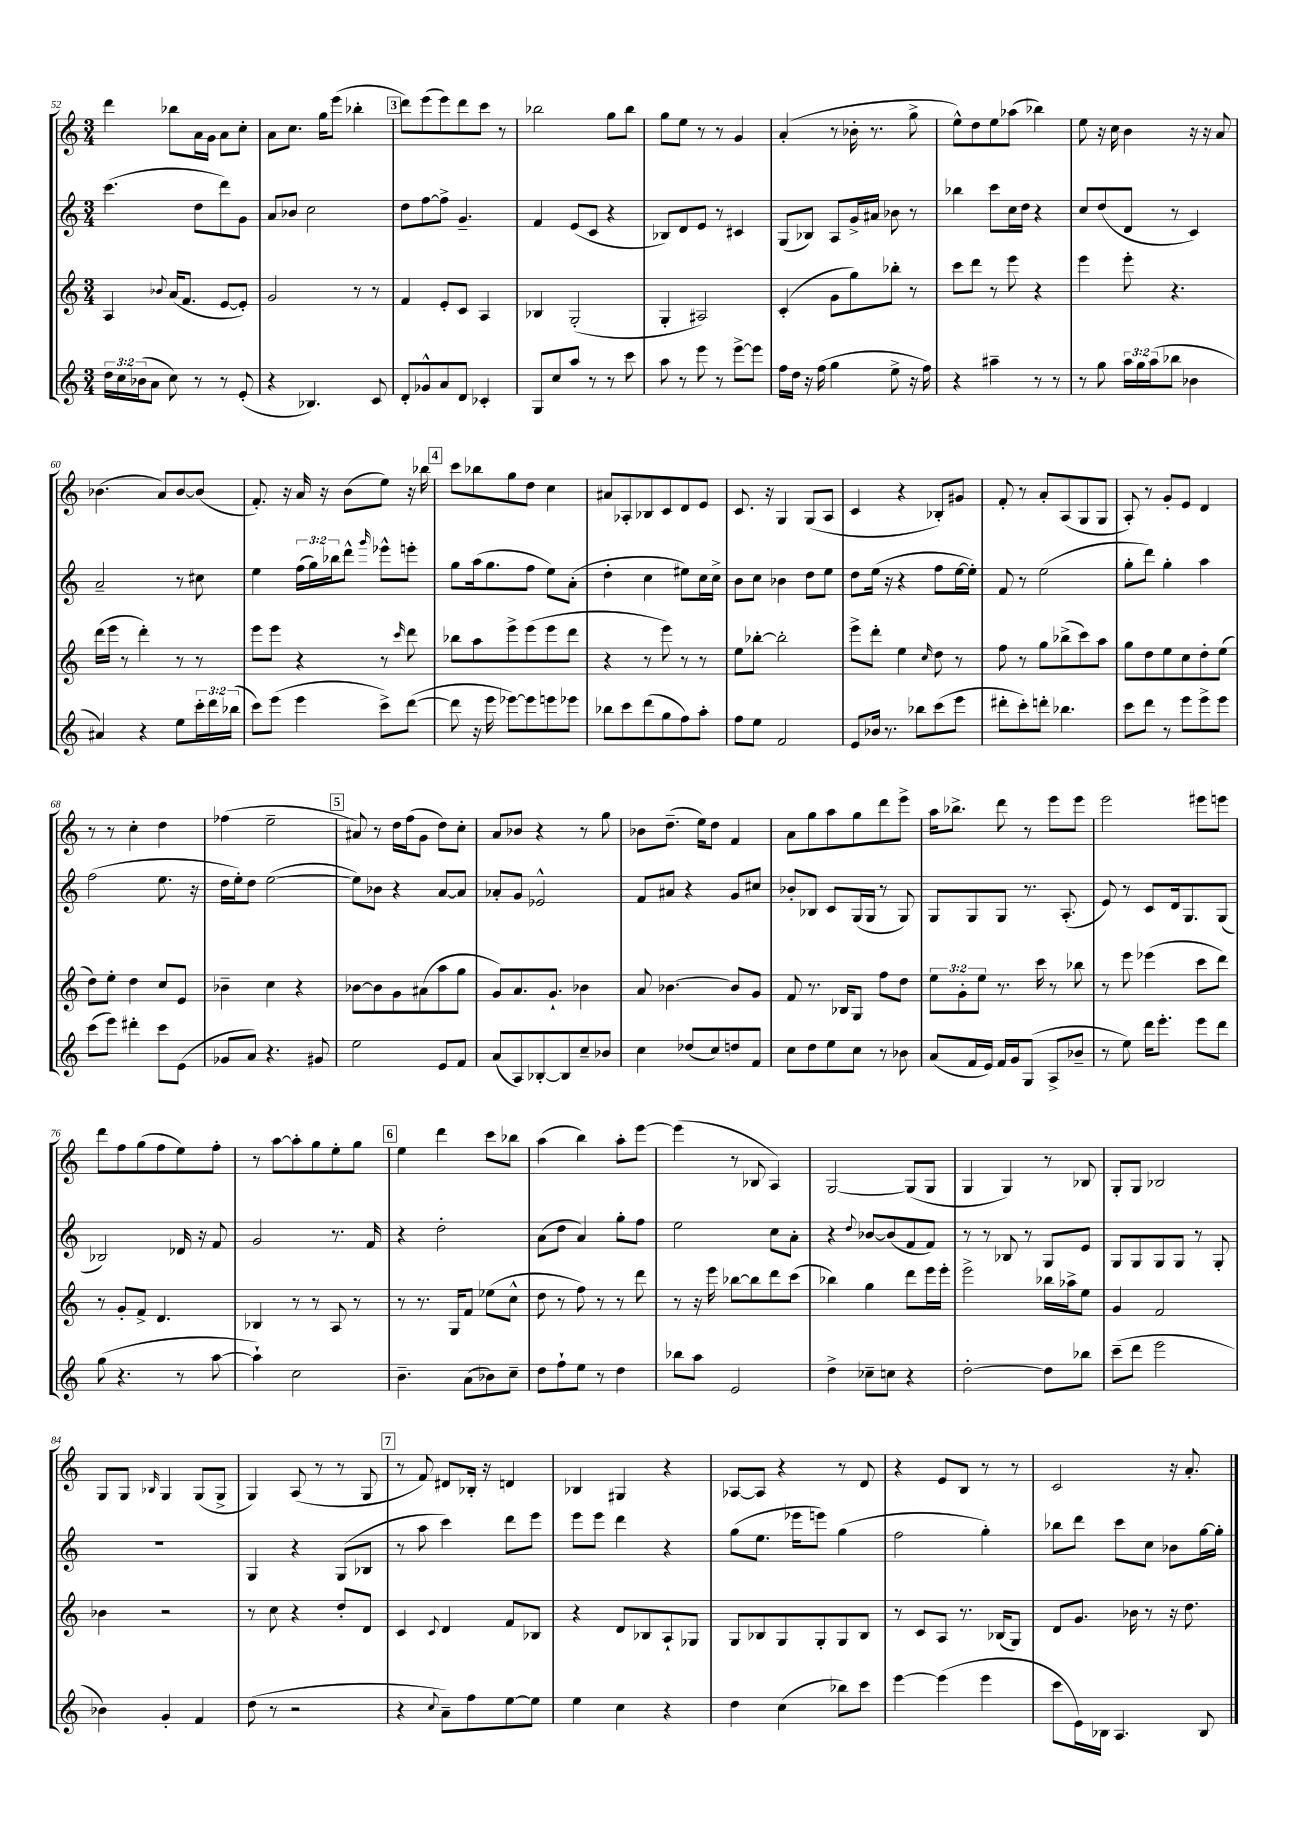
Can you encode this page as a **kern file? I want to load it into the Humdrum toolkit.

**kern	**kern	**kern	**kern
*staff4	*staff3	*staff2	*staff1
*clefG2	*clefG2	*clefG2	*clefG2
*k[]	*k[]	*k[]	*k[]
*M3/4	*M3/4	*M3/4	*M3/4
24dd\LL	4A/	(4.ccc\	4ddd\
24cc\	.	.	.
(24b-\J	.	.	.
8a\J	.	.	.
.	8qqb-/	.	.
8cc\)	(16a/LK	.	8bb-\L
.	8.f/J	.	.
8r	.	8dd\L	16a\L
.	.	.	16g\JJ
8r	[8e/L	8ddd\)	8a\L
(8e'/	8e'/]J)	8g\J	8cc'\J
=	=	=	=
4r	2g/	8a/L	8a\L
.	.	8b-/J	8.cc\J
4.B-/)	.	2cc\	.
.	.	.	16gg\LK
.	.	.	(8eee\J
.	8r	.	4bb-'\
8c/	8r	.	.
=	=	=	=
8d'/L	4f/	8dd\L	8ddd\L)
8g-^^/	.	[8ff\	(8eee\
8a/	8e'/L	8ff^\]J	8eee\)
8d/J	8c/J	4.g~/	8ddd\
4c-'/	4A/	.	8ccc\J
.	.	.	8r
=	=	=	=
8G/L	4B-/	4f/	2bb-\
8cc/	.	.	.
8aa/J	(2G'/	(8e/L	.
8r	.	8c/J	.
8r	.	4r	8gg\L
8ccc\	.	.	8bb-\J
=	=	=	=
8aa\	4G'/	8B-/L)	8gg\L
8r	.	8d/	8ee\J
8eee\	2A#/)	8e/J	8r
8r	.	8r	8r
[8eee^\L	.	4c#/	4g/
8eee\]J	.	.	.
=	=	=	=
16ff\LL	(4c'/	(8G/L	(4a'/
16dd\JJ	.	.	.
16r	.	8B-/J)	.
(16ff\	.	.	.
4gg\	8g\L	8A/L	8r
.	8gg\)	16g^/L	16b-'\
.	.	16a#/JJ	8.r
8ee^\	8bb-'\J	8b-\	.
16r	8r	8r	8gg^\
16ff\)	.	.	.
=	=	=	=
4r	8ccc\L	4bb-\	8ee^^\L)
.	8ddd\J	.	8dd\
4aa#~\	8r	8ccc\L	8ee\
.	8eee\	16cc\L	(8aa-\J
.	.	16dd\JJ	.
8r	4r	4r	4bb-\)
8r	.	.	.
=	=	=	=
8r	4eee\	8cc/L	8ee\
8gg\	.	(8dd/	16r
.	.	.	16cc\
24aa\LL	8eee'\	8d/J	4b\
24gg\	.	.	.
(24aa\J	.	.	.
8bb-\J	4.r	8r	.
4b-\	.	4c/)	16r
.	.	.	16r
.	.	.	8a/
=	=	=	=
4a#/)	(16ddd\LL	2a~/	(4.b-\
.	16eee\JJ	.	.
.	8r	.	.
4r	4ddd'\)	.	.
.	.	.	8a/L)
8ee\L	8r	8r	[8b-/
24ccc'\L	8r	8cc#\	(8b-/]J
24ddd\	.	.	.
(24bb-\JJ	.	.	.
=	=	=	=
8ccc\L)	8eee\L	4ee\	8.f'/)
(8eee\J	8eee\J	.	.
.	.	.	16r
4eee\	4r	(24ff\LL	16a/
.	.	24gg\)	.
.	.	.	16r
.	.	24bb-\J	.
.	.	8ddd^^\J	(8b\L
.	.	16qqggg/	.
8ccc^\L)	8r	8eee-^^\L	8ee\J)
.	16qqccc/	.	.
([8ddd\J	8ddd\	8eee'\J	16r
.	.	.	16bb-\
=	=	=	=
8ddd\]	8bb-\L	8gg\L	8ccc\L
16r	8aa\	(16aa\k	8bb-\
16eee\	.	8.gg\	.
[8eee-\L)	8eee^\	.	8gg\
8eee-\]	(8eee\	8ff\J	8dd\J
8eee\	8eee\	8ee\L)	4cc\
8eee-\J	8ddd\J	(8a'\J	.
=	=	=	=
8bb-\L	4r	4dd'\	8a#/L
8ccc\	.	.	8A-'/
(8ddd\	8r	4cc\	8B-/
8gg\	8eee\)	.	8c/
8ff\)	8r	8ee#\L)	8d/
8aa'\J	8r	16cc\L	8e/J
.	.	16cc^\JJ	.
=	=	=	=
8ff\L	8ee\L	8b\L	8.c/
8ee\J	[8bb-'\J	8cc\J	.
.	.	.	16r
2f/	2bb-'\]	4b-\	4G/
.	.	8dd\L	(8G/L
.	.	8ee\J	8A/J
=	=	=	=
8e/L	8eee^\L	8dd\L	4c/
16b-/Jk	8ddd'\J	(16ee\Jk	.
8.r	.	16r	.
.	4ee\	4r	4r
8bb-\L	.	.	.
.	16qqcc/	.	.
(8ccc\	8dd\	8ff\L	8B-'/L)
8eee\J	8r	[16ee\L	8g#/J
.	.	16ee'\]JJ)	.
=	=	=	=
8ddd#'\L	8ff\	8f/	8f'/
8ccc'\)	8r	8r	8r
8ddd'\J	8gg\L	(2ee\	8a'/L
4.bb-\	(8bb-^\	.	(8A/
.	8ccc\)	.	8G/
.	8aa\J	.	8G/J
=	=	=	=
8ccc\L	8gg\L	8gg'\L	8A'/)
8ddd\J	8dd\	8ddd\J)	8r
8r	8ee\	4gg'\	8g'/L
8eee\L	8cc\	.	8e/J
8eee^\	8dd'\	4aa\	4d/
8eee\J	(8ee\J	.	.
=	=	=	=
(8ccc\L	8dd\L)	(2ff\	8r
8eee\J)	8ee'\J	.	8r
4ddd#'\	4dd\	.	4cc'\
8ccc\L	8cc/L	8.ee\	4dd\
(8e\J	8e/J	.	.
.	.	16r	.
=	=	=	=
8g-/L	4b-~\	16dd\LL	(4ff-\
.	.	16ee'\J)	.
8a/J)	.	8dd\J	.
4.r	4cc\	([2ee\	2ee~\
.	4r	.	.
8g#/	.	.	.
=	=	=	=
2ee\	[8b-\L	8ee\]L)	8a#/)
.	8b-\]	8b-\J	8r
.	8g\	4r	16dd\LL
.	.	.	(16ff\J
.	(8a#\	.	8g\J
8e/L	8aa\	[8a/L	8dd\L)
8f/J	8gg\J	8a/]J	8cc'\J
=	=	=	=
(8a/L	8g/L)	8a-'/L	8a/L
8A/)	8.a/	8g/J	8b-/J
[8B-'/	.	2e-^^/	4r
.	8.g`/J	.	.
8B-/]	.	.	.
8cc~/	4b-\	.	8r
8b-/J	.	.	8gg\
=	=	=	=
4cc\	8a/	8f/L	8b-\L
.	[4.b-\	8a#/J	(8.dd~\J
(8dd-/L	.	4r	.
.	.	.	16ee\LK)
8cc/)	.	.	8dd\J
8dd/	8b-/]L	8g/L	4f/
8f/J	8g/J	8cc#/J	.
=	=	=	=
8cc\L	8f/	8b-'/L	8a\L
8dd\	8.r	8B-/J	8gg\
8ee\	.	8c/L	8aa\
.	16B-/LK	.	.
8cc\J	8G/J	(16G/L	8gg\
.	.	16G/JJ	.
8r	8ff\L	8r	8ddd\
8b-\	8dd\J	8G/)	8eee^\J
=	=	=	=
(8a/L	12ee\L	8G/L	16aa\LK
.	.	.	8.bb-^\J
.	12g'\	.	.
16f/L	.	8G/	.
.	12ee\J	.	.
16e/JJ)	.	.	.
16f/LL	8.r	8G/J	8ddd\
16g/J	.	.	.
(8G/J	.	8.r	8r
.	16ccc\	.	.
8A^/L	8r	.	8eee\L
.	.	(8.A'/	.
8b-~/J	8bb-\	.	8eee\J
=	=	=	=
8r	8r	8e/)	2eee\
8ee\)	8eee\	8r	.
16ddd\LK	(4eee-\	8c/L	.
8.eee'\J	.	.	.
.	.	16d/k	.
.	.	8.G/	.
8eee\L	8ccc\L	.	8eee#\L
8ddd\J	8ddd\J)	(8G/J	8eee\J
=	=	=	=
(8gg\	8r	2B-/)	8ddd\L
4.r	8g'/L	.	8ff\
.	8f^/J	.	(8gg\
.	4.d/	.	8ff\
8r	.	16d-/	8ee\)
.	.	16r	.
[8aa\	.	8f/	8ff'\J
=	=	=	=
4aa`\])	4B-/	2g/	8r
.	.	.	[8aa\L
2cc\	8r	.	8aa'\]
.	8r	.	8gg\
.	8A/	8.r	8ee'\
.	8r	.	8gg\J
.	.	16f/	.
=	=	=	=
4.b~\	8r	4r	4ee\
.	8.r	.	.
.	.	2dd'\	4ddd\
.	16G/LK	.	.
(8a\L	8f/J	.	.
8b-\)	(8ee-\L	.	8ccc\L
8cc~\J	8cc^^\J	.	8bb-\J
=	=	=	=
8dd\L	8dd\	(8a\L	(4aa\
8ff`\	8r	8dd\J	.
8ee\J	8ff\)	4a/)	4bb\)
8r	8r	.	.
4dd\	8r	8gg'\L	8aa'\L
.	8ddd\	8ff\J	[8eee\J
=	=	=	=
8bb-\L	8r	2ee\	(4eee\]
8aa\J	16r	.	.
.	16eee\	.	.
2e/	[8bb-\L	.	8r
.	8bb-\]	.	8B-/
.	8ddd\	8cc\L	4A/)
.	(8ccc\J	8a'\J	.
=	=	=	=
4dd^\	4bb-\)	4r	[2G/
.	.	8qqdd/	.
8cc-~\L	4gg\	[8b-/L	.
8cc\J	.	(8b-/]	.
4r	8ddd\L	8f/	(8G/]L
.	16eee\L	8f/J)	8G/J
.	16eee'\JJ	.	.
=	=	=	=
[2dd'\	2eee^\	8r	4G/
.	.	8r	.
.	.	8B-/	4G/)
.	.	8r	.
8dd\]L	16bb-\LL	8G/L	8r
.	16aa-^\J	.	.
8bb-\J	8ee\J	8e/J	8B-/
=	=	=	=
(8ccc~\L	4g/	8G/L	8G'/L
8ddd\J	.	8G/	8G/J
2eee\	2f/	8G/	2B-/
.	.	8G/J	.
.	.	8r	.
.	.	8G'/	.
=	=	=	=
4b-\)	4b-\	2.r	8G/L
.	.	.	8G/J
.	.	.	16qqB-/
4g'/	2r	.	4G/
4f/	.	.	(8G/L
.	.	.	8G^/J
=	=	=	=
(8dd\	8r	4G/	4G/)
8r	8cc\	.	.
2r	4r	4r	(8A/
.	.	.	8r
.	8dd'/L	(8G/L	8r
.	8d/J	8B-/J	8G/
=	=	=	=
4r	4c/	8r	8r
.	.	8aa\	8f/)
8qqcc/	8qqc/	.	.
8a~\L)	4d/	4ccc\)	8d#/L
8ff\	.	.	16B-'/Jk
.	.	.	16r
[8ee\	8f/L	8ddd\L	4d/
8ee\]J	8B-/J	8eee\J	.
=	=	=	=
4ee\	4r	8eee\L	4B-/
.	.	8eee\J	.
4cc\	8d/L	4ddd\	4G#/
.	8B-/	.	.
4r	8A`/	4r	4r
.	8G-/J	.	.
=	=	=	=
4dd\	8G/L	(8gg\L	[8A-/L
.	8B-/	8.ee\J	8A-/]J
(4cc\	8G/	.	4r
.	.	16eee-\LK	.
.	8G'/	8eee\J)	.
8bb-\L)	8G/	(4gg\	8r
8ccc\J	8B-/J	.	8d/
=	=	=	=
[4eee\	8r	2ff\	4r
.	8c/L	.	.
(4eee\]	8A/J	.	8e/L
.	8.r	.	8B/J
4eee\	.	4gg'\)	8r
.	(16B-/LK	.	.
.	8G/J)	.	8r
=	=	=	=
8ccc\L	8d/L	8bb-\L	2c/
16e\L)	8.g/J	8ddd\J	.
16B-\JJ	.	.	.
4.A/	.	8ccc\L	.
.	16b-\	.	.
.	8r	8cc\J	.
.	16r	8b-\L	16r
.	8.dd\	.	8.a'/
8B-/	.	[16gg\L	.
.	.	16gg'\]JJ	.
==	==	==	==
*-	*-	*-	*-
